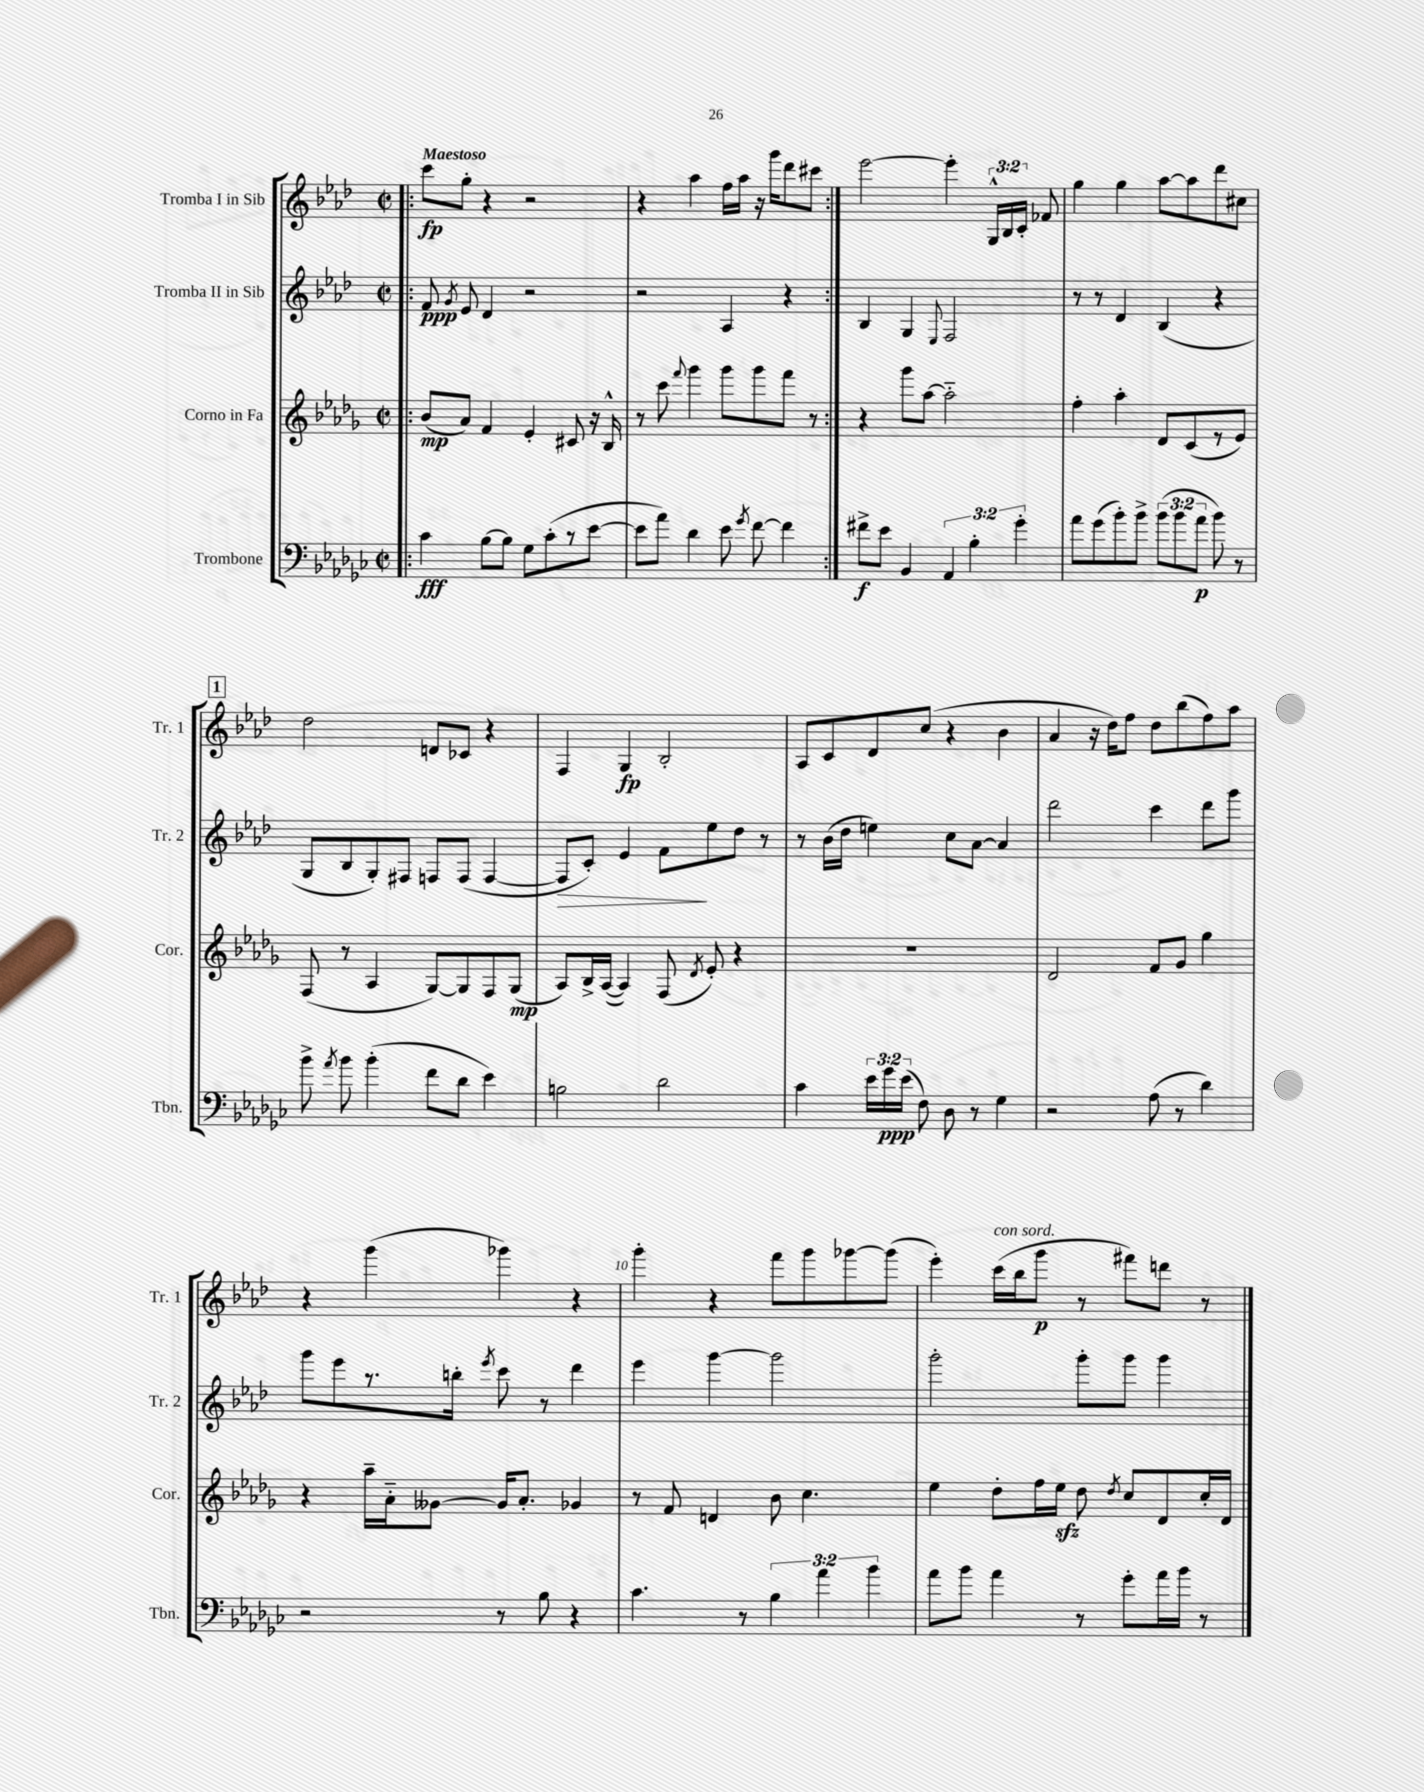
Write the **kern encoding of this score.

**kern	**kern	**kern	**kern
*staff4	*staff3	*staff2	*staff1
*clefF4	*clefG2	*clefG2	*clefG2
*k[b-e-a-d-g-c-]	*k[b-e-a-d-g-]	*k[b-e-a-d-]	*k[b-e-a-d-]
*M2/2	*M2/2	*M2/2	*M2/2
*met(c|)	*met(c|)	*met(c|)	*met(c|)
=!|:	=!|:	=!|:	=!|:
4c-	(8b-	8f	8ccc
.	.	8qg	.
.	8a-)	8e-	8gg'
[8B-	4f	4d-	4r
8B-]	.	.	.
8G-	4e-'	2r	2r
(8c-'	.	.	.
8r	8c#	.	.
[8e-	16r	.	.
.	16B-^^	.	.
=	=	=	=
8e-]	8r	2r	4r
8a-)	8ccc	.	.
.	8qqfff	.	.
4d-	4ggg-	.	4aa-
8e-	8ggg-	4A-	16ff
.	.	.	16aa-
8qg-	.	.	.
[8f	8ggg-	.	16r
.	.	.	16ggg
4f]	8fff	4r	8ddd-
.	8r	.	8ccc#
=:|!	=:|!	=:|!	=:|!
8f#^	4r	4B-	[2eee-
8e-	.	.	.
4BB-	8ggg-	4G	.
.	[8aa-	.	.
.	.	8qqE-	.
6AA-	2aa-'~]	2F	4eee-']
6B-'	.	.	.
.	.	.	24G^^
.	.	.	24B-
6g-'	.	.	24c'
.	.	.	8f-
=	=	=	=
8a-	4ff'	8r	4gg
(8g-	.	8r	.
8b-')	4aa-'	4d-	4gg
8b-^	.	.	.
(12b-	8d-	(4B-	[8aa-
12b-	.	.	.
.	(8c	.	8aa-]
12a-	.	.	.
8b-)	8r	4r	8ddd-
8r	8e-)	.	8cc#
=	=	=	=
8b-^	(8F	8G	2dd-
8qa-	.	.	.
8b-	8r	8B-	.
(4b-'	4A-	8G')	.
.	.	8F#	.
8f	[8G-)	8F	8d
8d-	8G-]	(8F	8c-
4e-)	8F	[4F	4r
.	(8G-	.	.
=	=	=	=
2B	8A-)	8F]	4F
.	16B-^	8c')	.
.	([16A-	.	.
.	4A-])	4e-	4G
2d-	(8F	8f	2B-'
.	8qd-	.	.
.	8e-')	8ee-	.
.	4r	8dd-	.
.	.	8r	.
=	=	=	=
4c-	1r	8r	8A-
.	.	(16b-	8c
.	.	16dd-	.
24e-	.	4ee)	8d-
24g-	.	.	.
(24e-	.	.	.
8F)	.	.	(8cc
8D-	.	8cc	4r
8r	.	[8a-	.
4G-	.	4a-]	4b-
=	=	=	=
2r	2d-	2ddd-	4a-
.	.	.	16r
.	.	.	16dd-)
.	.	.	8ff
(8A-	8f	4ccc	8dd-
8r	8g-	.	(8bb-
4d-)	4gg-	8ddd-	8ff)
.	.	8ggg	8aa-
=	=	=	=
2r	4r	8ggg	4r
.	.	8eee-	.
.	16aa-~	8.r	(4ggg
.	16a-'~	.	.
.	[8g--	.	.
.	.	16bb'	.
.	.	8qeee-	.
8r	16g--]	8ccc	4ggg-)
.	8.a-'	.	.
8B-	.	8r	.
4r	4g-	4ddd-	4r
=	=	=	=
4.c-	8r	4eee-	4ggg'
.	8f	.	.
.	4d	[4ggg	4r
8r	.	.	.
6B-	8b-	2ggg]	8fff
.	4.cc	.	8ggg
6a-	.	.	.
.	.	.	[8ggg-
6b-	.	.	.
.	.	.	(8ggg-]
=	=	=	=
8a-	4ee-	2ggg'	4eee-')
8b-	.	.	.
4a-	8dd-'	.	(16ccc
.	.	.	16bb-
.	16ff	.	8ggg
.	16ee-	.	.
8r	8dd-	8ggg'	8r
.	8qdd-	.	.
8g-'	8cc	8ggg	8fff#)
16a-	8d-	4ggg	8ddd
16b-	.	.	.
8r	16cc'	.	8r
.	16d-	.	.
==	==	==	==
*-	*-	*-	*-
